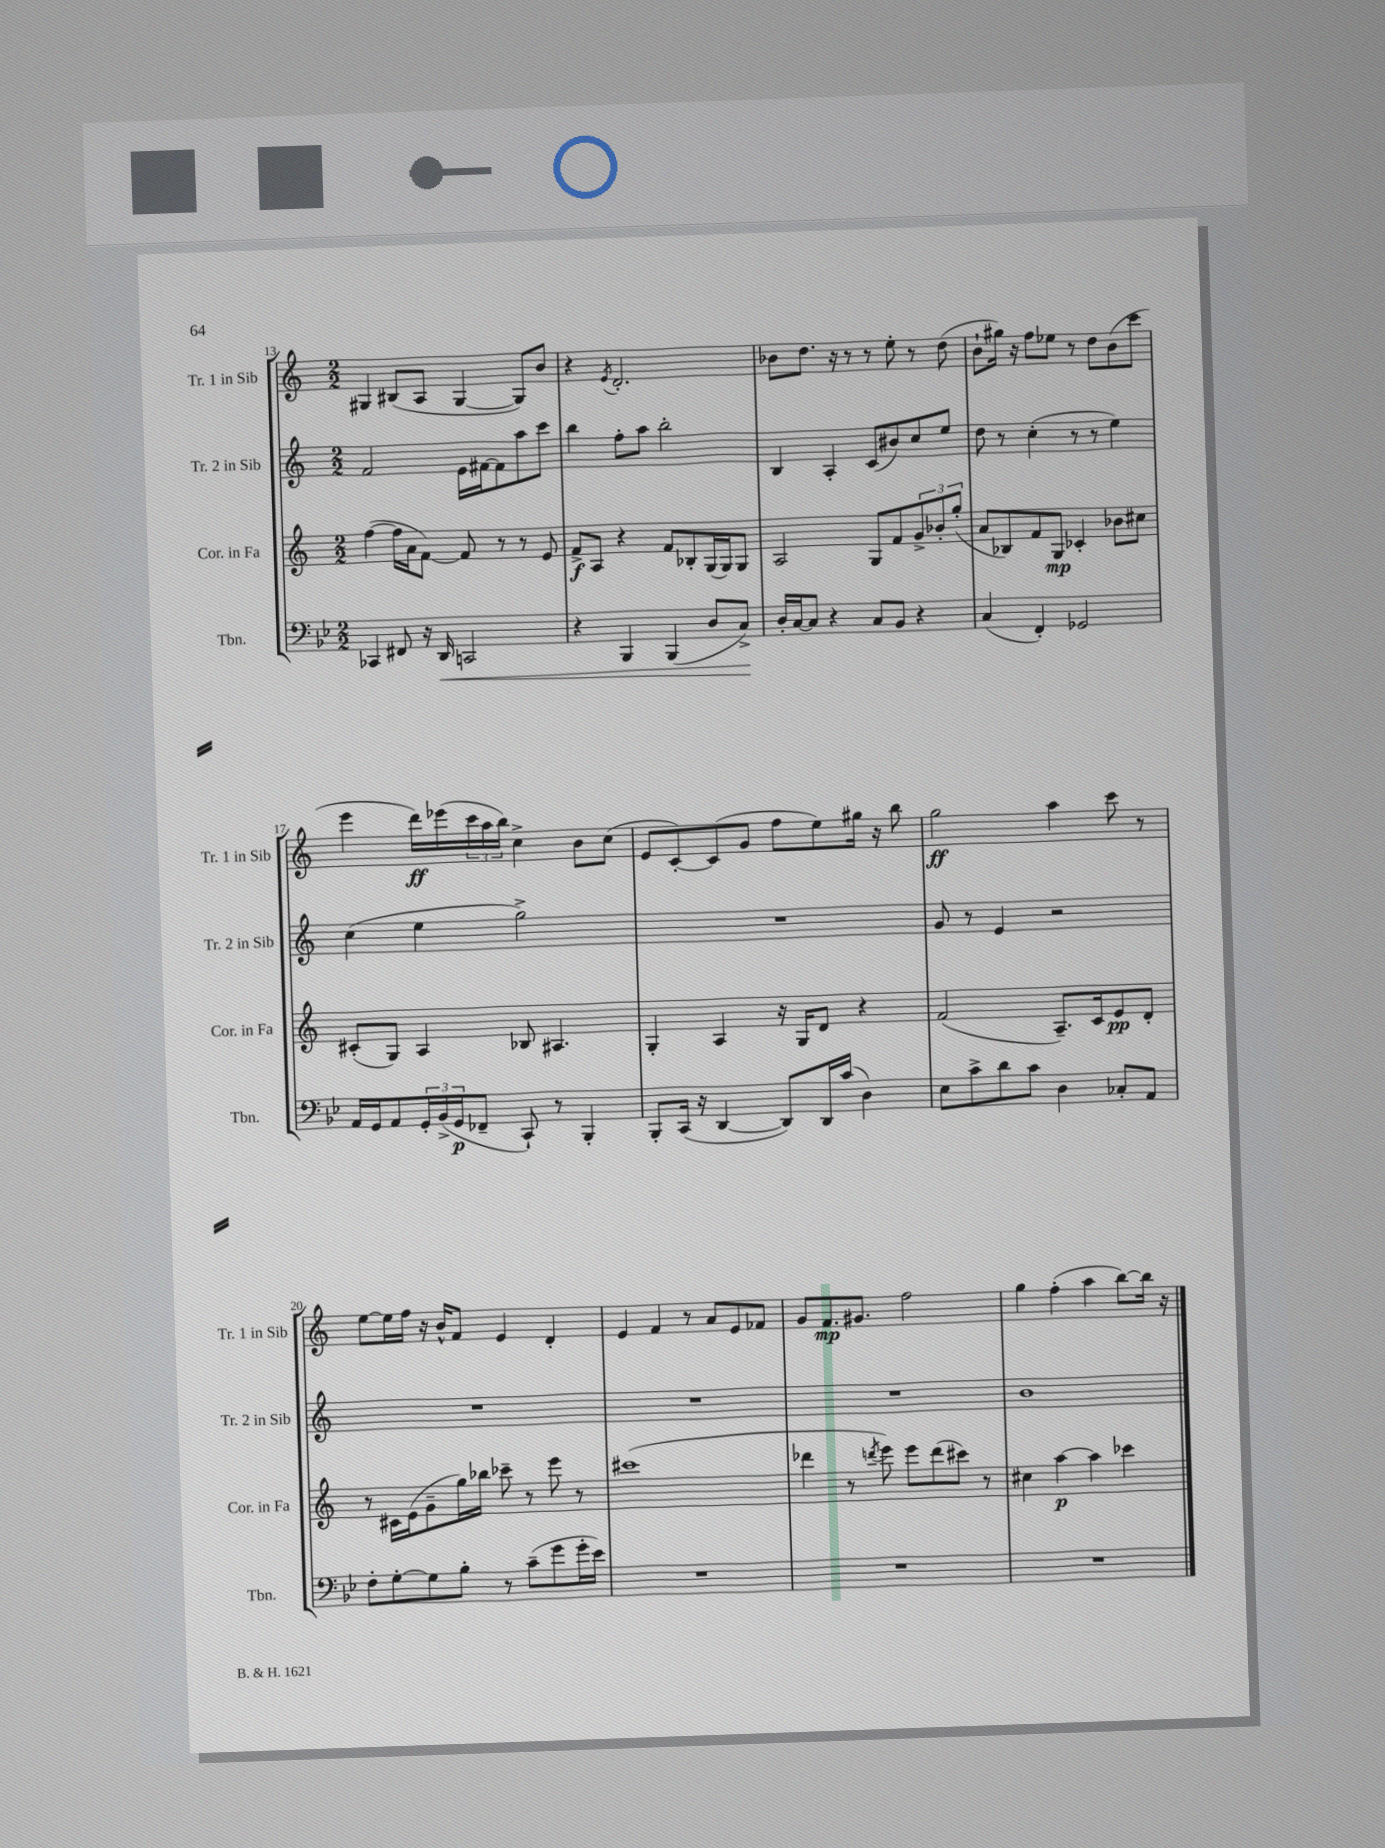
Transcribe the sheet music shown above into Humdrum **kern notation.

**kern	**dynam	**kern	**dynam	**kern	**kern	**dynam
*part4	*part4	*part3	*part3	*part2	*part1	*part1
*staff4	*staff4	*staff3	*staff3	*staff2	*staff1	*staff1
*I"Tbn.	*	*I"Cor. in Fa	*	*I"Tr. 2 in Sib	*I"Tr. 1 in Sib	*
*I'Tbn.	*	*I'Cor. in Fa	*	*I'Tr. 2 in Sib	*I'Tr. 1 in Sib	*
*clefF4	*	*clefG2	*	*clefG2	*clefG2	*
*k[b-e-]	*	*k[]	*	*k[]	*k[]	*
*M2/2	*	*M2/2	*	*M2/2	*M2/2	*
=13	=13	=13	=13	=13	=13	=13
4CC-X/	.	([4ff\	.	2f/	4G#X/	.
8FF#X/	.	16ff\LL]	.	.	(8B#X/L	.
.	.	16a\J	.	.	.	.
16r	.	[8f\J)	.	.	8A/J	.
!	!LO:HP:b	!	!	!	!	!
16DD/	<	.	.	.	.	.
2CCn/	.	8f/]	.	16e\LL	[4G#/	.
.	.	.	.	[16f#X\J	.	.
.	.	8r	.	8f#\]	.	.
.	.	8r	.	8aa\	8G#/L])	.
.	.	8e/	.	8ccc\J	8b/J	.
=14	=14	=14	=14	=14	=14	=14
4r	.	8f^/L	f	4bb\	4r	.
.	.	8A/J	.	.	.	.
.	.	.	.	.	8qe/	.
4BBB-/	.	4r	.	8ff'\L	2.d'/	.
.	.	.	.	8aa\J	.	.
(4BBB-/	.	8f/L	.	2bb'\	.	.
.	.	8B-X'/	.	.	.	.
8D/L	.	(16G/L	.	.	.	.
.	.	16G/J)	.	.	.	.
8C^/J)	.	8G/J	.	.	.	.
.	[	.	.	.	.	.
=15	=15	=15	=15	=15	=15	=15
16D'/LL	.	2A/	.	4B/	8b-X\L	.
[16C/J	.	.	.	.	.	.
8C/J]	.	.	.	.	8.dd\J	.
4r	.	.	.	4A'/	.	.
.	.	.	.	.	16r	.
.	.	.	.	.	8r	.
8C/L	.	8G/L	.	(8c/L	8r	.
8BB-/J	.	8f/	.	8b#X/)	8ee'\	.
4r	.	12g^/	.	8cc/	8r	.
.	.	12b-X'/	.	.	.	.
.	.	.	.	8ee/J	(8dd\	.
.	.	(12gg'/J	.	.	.	.
=16	=16	=16	=16	=16	=16	=16
(4C/	.	8a/L	.	8dd\	8b`\L	.
.	.	8B-X/)	.	8r	16gg#X\Jk)	.
.	.	.	.	.	16r	.
4FF'/)	.	8f/	.	(4cc'\	8ff\L	.
.	.	8G/J	mp	.	8ee-X\J	.
2GG-X/	.	4c-X'/	.	8r	8r	.
.	.	.	.	8r	8dd\L	.
.	.	8b-X\L	.	4ee\)	(8b\	.
.	.	8cc#X\J	.	.	8ccc\J	.
!!LO:LB:g=z
=17	=17	=17	=17	=17	=17	=17
16AA/LL	.	(8c#X'/L	.	(4cc\	4eee\	.
16GG/J	.	.	.	.	.	.
8AA/	.	8G/J)	.	.	.	.
24GG'/L	.	4A/	.	4ee\	16ddd\LL)	ff
(24BB-^/	.	.	.	.	.	.
.	.	.	.	.	(16eee-X\	.
24GG/J	p	.	.	.	.	.
8FF-X~/J	.	.	.	.	24ccc\	.
.	.	.	.	.	24aa\	.
.	.	.	.	.	24bb\JJ)	.
8CC`/)	.	8B-X/	.	2gg^\)	4cc^\	.
8r	.	4.A#X/	.	.	.	.
4BBB-'/	.	.	.	.	8b\L	.
.	.	.	.	.	(8cc\J	.
=18	=18	=18	=18	=18	=18	=18
8BBB-'/L	.	4G'/	.	1r	8e/L	.
(16CC/Jk	.	.	.	.	[8c'/)	.
16r	.	.	.	.	.	.
[4DD/	.	4A/	.	.	(8c/]	.
.	.	.	.	.	8g/J	.
8DD/L])	.	16r	.	.	8ff\L	.
.	.	16G/KL	.	.	.	.
16DD/L	.	8d/J	.	.	8ee\)	.
(16c/JJ	.	.	.	.	.	.
4D\)	.	4r	.	.	16gg#X\Jk	.
.	.	.	.	.	16r	.
.	.	.	.	.	8bb\	.
=19	=19	=19	=19	=19	=19	=19
8E-\L	.	(2f/	.	8g/	2gg\	ff
8c^\	.	.	.	8r	.	.
8d\	.	.	.	4e/	.	.
8c\J	.	.	.	.	.	.
4D\	.	8.A~/L)	.	2r	4aa\	.
.	.	16c/k	.	.	.	.
8C-X'/L	.	8e/	pp	.	8ccc\	.
8AA/J	.	8d'/J	.	.	8r	.
!!LO:LB:g=z
=20	=20	=20	=20	=20	=20	=20
8F'\L	.	8r	.	1r	[8ee\L	.
[8G'\	.	16c#X\LL	.	.	16ee\L]	.
.	.	(16e\J	.	.	16ff\JJ	.
8G\]	.	8g~\	.	.	16r	.
.	.	.	.	.	16b^^/KL	.
8B-'\J	.	16gg\L)	.	.	8f/J	.
.	.	16bb-X\JJ	.	.	.	.
8r	.	8ccc-X~\	.	.	4e/	.
(8c~\L	.	8r	.	.	.	.
8g\	.	8eee\	.	.	4d'/	.
16g'\L	.	8r	.	.	.	.
16e-\JJ)	.	.	.	.	.	.
=21	=21	=21	=21	=21	=21	=21
1r	.	(1ccc#X	.	1r	4e/	.
.	.	.	.	.	4f/	.
.	.	.	.	.	8r	.
.	.	.	.	.	8a/L	.
.	.	.	.	.	8e/	.
.	.	.	.	.	8f-X/J	.
=22	=22	=22	=22	=22	=22	=22
1r	.	4ddd-X\	.	1r	8g/L	.
.	.	.	.	.	8.f/	mp
.	.	8r	.	.	.	.
.	.	.	.	.	8.g#X/J	.
.	.	8qdddn/	.	.	.	.
.	.	8eee\)	.	.	.	.
.	.	8eee\L	.	.	2ff\	.
.	.	(8ddd\	.	.	.	.
.	.	8ccc#X\J)	.	.	.	.
.	.	8r	.	.	.	.
=23	=23	=23	=23	=23	=23	=23
1r	.	4cc#X\	.	1b	4gg\	.
.	.	[4aa\	p	.	(4ff'\	.
.	.	4aa\]	.	.	4aa\	.
.	.	4ccc-X\	.	.	[8bb\L)	.
.	.	.	.	.	16bb\Jk]	.
.	.	.	.	.	16r	.
==	==	==	==	==	==	==
*-	*-	*-	*-	*-	*-	*-
